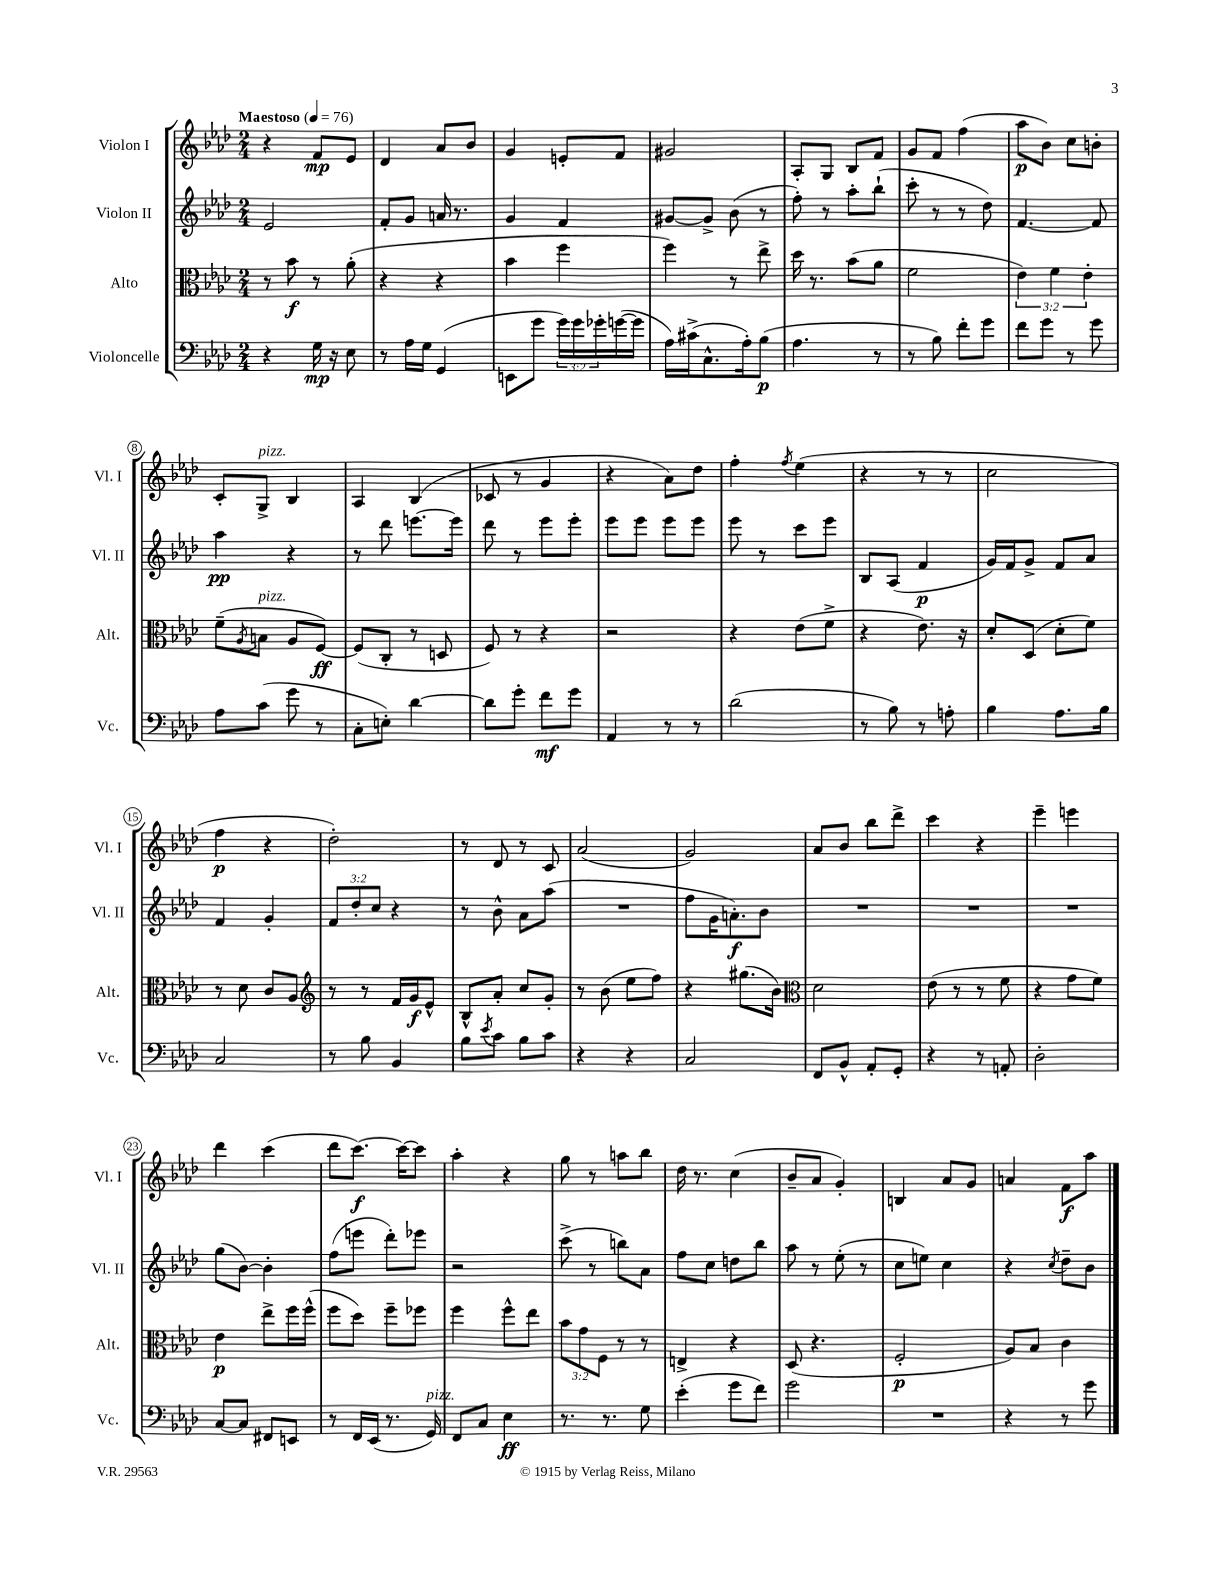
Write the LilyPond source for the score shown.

<<
\new StaffGroup <<
\new Staff = "s0" \with { instrumentName = "Violon I" shortInstrumentName = "Vl. I" } {
    \clef treble \key aes \major \numericTimeSignature \time 2/4 \tempo "Maestoso" 4 = 76
    r4 f'8\mp ees'8 |
    des'4 aes'8 bes'8 |
    g'4 e'8-. f'8 |
    gis'2 |
    aes8-. g8 bes8 f'8 |
    g'8 f'8 f''4( |
    aes''8\p bes'8) c''8 b'8-. |
    c'8-. g8->^\markup { \italic "pizz." } bes4 |
    aes4 bes4( |
    ces'8 r8 g'4 |
    r4 aes'8) des''8 |
    f''4-. \acciaccatura { f''8 } ees''4( |
    r4 r8 r8 |
    c''2 |
    f''4\p r4 |
    des''2-.) |
    r8 des'8 r8 c'8 |
    aes'2( |
    g'2) |
    aes'8 bes'8 bes''8 des'''8-> |
    c'''4 r4 |
    ees'''4-- e'''4 |
    des'''4 c'''4( |
    des'''8 c'''8.~\f) c'''16~ c'''8 |
    aes''4-. r4 |
    g''8 r8 a''8 bes''8 |
    des''16 r8. c''4( |
    bes'8-- aes'8 g'4-.) |
    b4 aes'8 g'8 |
    a'4 f'8\f aes''8 \bar "|." |
}
\new Staff = "s1" \with { instrumentName = "Violon II" shortInstrumentName = "Vl. II" } {
    \clef treble \key aes \major \numericTimeSignature \time 2/4 \override Staff.TupletNumber.text = #tuplet-number::calc-fraction-text
    ees'2 |
    f'8-. g'8 a'16 r8. |
    g'4 f'4 |
    gis'8~ gis'8-> bes'8( r8 |
    f''8-.) r8 aes''8-. bes''8-!( |
    c'''8-. r8 r8 des''8) |
    f'4.~ f'8 |
    aes''4\pp r4 |
    r8 des'''8 e'''8.~ e'''16 |
    des'''8 r8 ees'''8 ees'''8-. |
    ees'''8 ees'''8 ees'''8 ees'''8 |
    ees'''8 r8 c'''8 ees'''8 |
    bes8 aes8( f'4\p |
    g'16) f'16 g'8-> f'8 aes'8 |
    f'4 g'4-. |
    \tuplet 3/2 { f'8 des''8-. c''8 } r4 |
    r8 bes'8-^ aes'8 aes''8( |
    R2 |
    f''8 g'16 a'8.-.\f) bes'8 |
    R2 |
    R2 |
    R2 |
    g''8( bes'8~) bes'4-. |
    f''8( e'''8 des'''8-.) ees'''8 |
    r2 |
    c'''8->( r8 b''8) aes'8 |
    f''8 c''8 d''8 bes''8 |
    aes''8 r8 ees''8-.( r8 |
    c''8 e''8) c''4 |
    r4 \acciaccatura { c''8 } des''8-- bes'8 \bar "|." |
}
\new Staff = "s2" \with { instrumentName = "Alto" shortInstrumentName = "Alt." } {
    \clef alto \key aes \major \numericTimeSignature \time 2/4 \override Staff.TupletNumber.text = #tuplet-number::calc-fraction-text
    r8 bes'8\f r8 aes'8-.( |
    r4 r4 |
    bes'4 f''4 |
    f''4) r8 ees''8-> |
    des''16 r8. bes'8( aes'8 |
    f'2 |
    \tuplet 3/2 { ees'4) f'4 ees'4-. } |
    f'8--( \acciaccatura { aes8 } b8^\markup { \italic "pizz." } aes8 f8~\ff) |
    f8( c8-. r8 d8 |
    f8) r8 r4 |
    r2 |
    r4 ees'8( f'8-> |
    r4 ees'8.) r16 |
    des'8-. des8( des'8-. f'8) |
    r8 des'8 c'8 aes8 |
    \clef treble r8 r8 f'16 g'16\f ees'8-^ |
    bes8-^ aes'8-. c''8 g'8-. |
    r8 bes'8( ees''8 f''8) |
    r4 gis''8.( bes'16) |
    \clef alto des'2 |
    ees'8( r8 r8 f'8 |
    r4 g'8 f'8) |
    ees'4\p ees''8-> f''16 f''16-^( |
    f''8 des''8) f''8-- fes''8 |
    f''4 f''8-^ ees''8 |
    \tuplet 3/2 { bes'8 g'8 f8 } r8 r8 |
    e4-> r4 |
    des8( r4. |
    f2-.\p |
    aes8) bes8 c'4 \bar "|." |
}
\new Staff = "s3" \with { instrumentName = "Violoncelle" shortInstrumentName = "Vc." } {
    \clef bass \key aes \major \numericTimeSignature \time 2/4 \override Staff.TupletNumber.text = #tuplet-number::calc-fraction-text
    r4 g16\mp r16 ees8 |
    r8 aes16 g16 g,4( |
    e,8 g'8 \tuplet 3/2 { g'16) g'16 ges'16-. } g'16~( g'16 |
    aes16) cis'16->( c8.-^ aes16-.) bes8\p( |
    aes4. r8 |
    r8 bes8) f'8-. g'8 |
    f'8 g'8 r8 g'8 |
    aes8 c'8( g'8 r8 |
    c8-. e8-.) des'4~ |
    des'8 g'8-. f'8\mf g'8 |
    aes,4 r8 r8 |
    des'2( |
    r8 bes8) r8 a8-. |
    bes4 aes8. bes16 |
    c2 |
    r8 bes8 bes,4 |
    bes8 \acciaccatura { ees'8 } c'8 bes8 c'8 |
    r4 r4 |
    c2 |
    f,8 bes,8-^ aes,8-. g,8-. |
    r4 r8 a,8-. |
    des2-. |
    c8~ c8 fis,8 e,8 |
    r8 f,16 ees,16( r8. g,16^\markup { \italic "pizz." }) |
    f,8 c8 ees4\ff |
    r8. r8. g8 |
    ees'4-.( g'8 f'8) |
    g'2 |
    R2 |
    r4 r8 g'8 \bar "|." |
}
>>
>>
\layout { \context { \Score \override BarNumber.stencil = #(make-stencil-circler 0.1 0.3 ly:text-interface::print) } }
